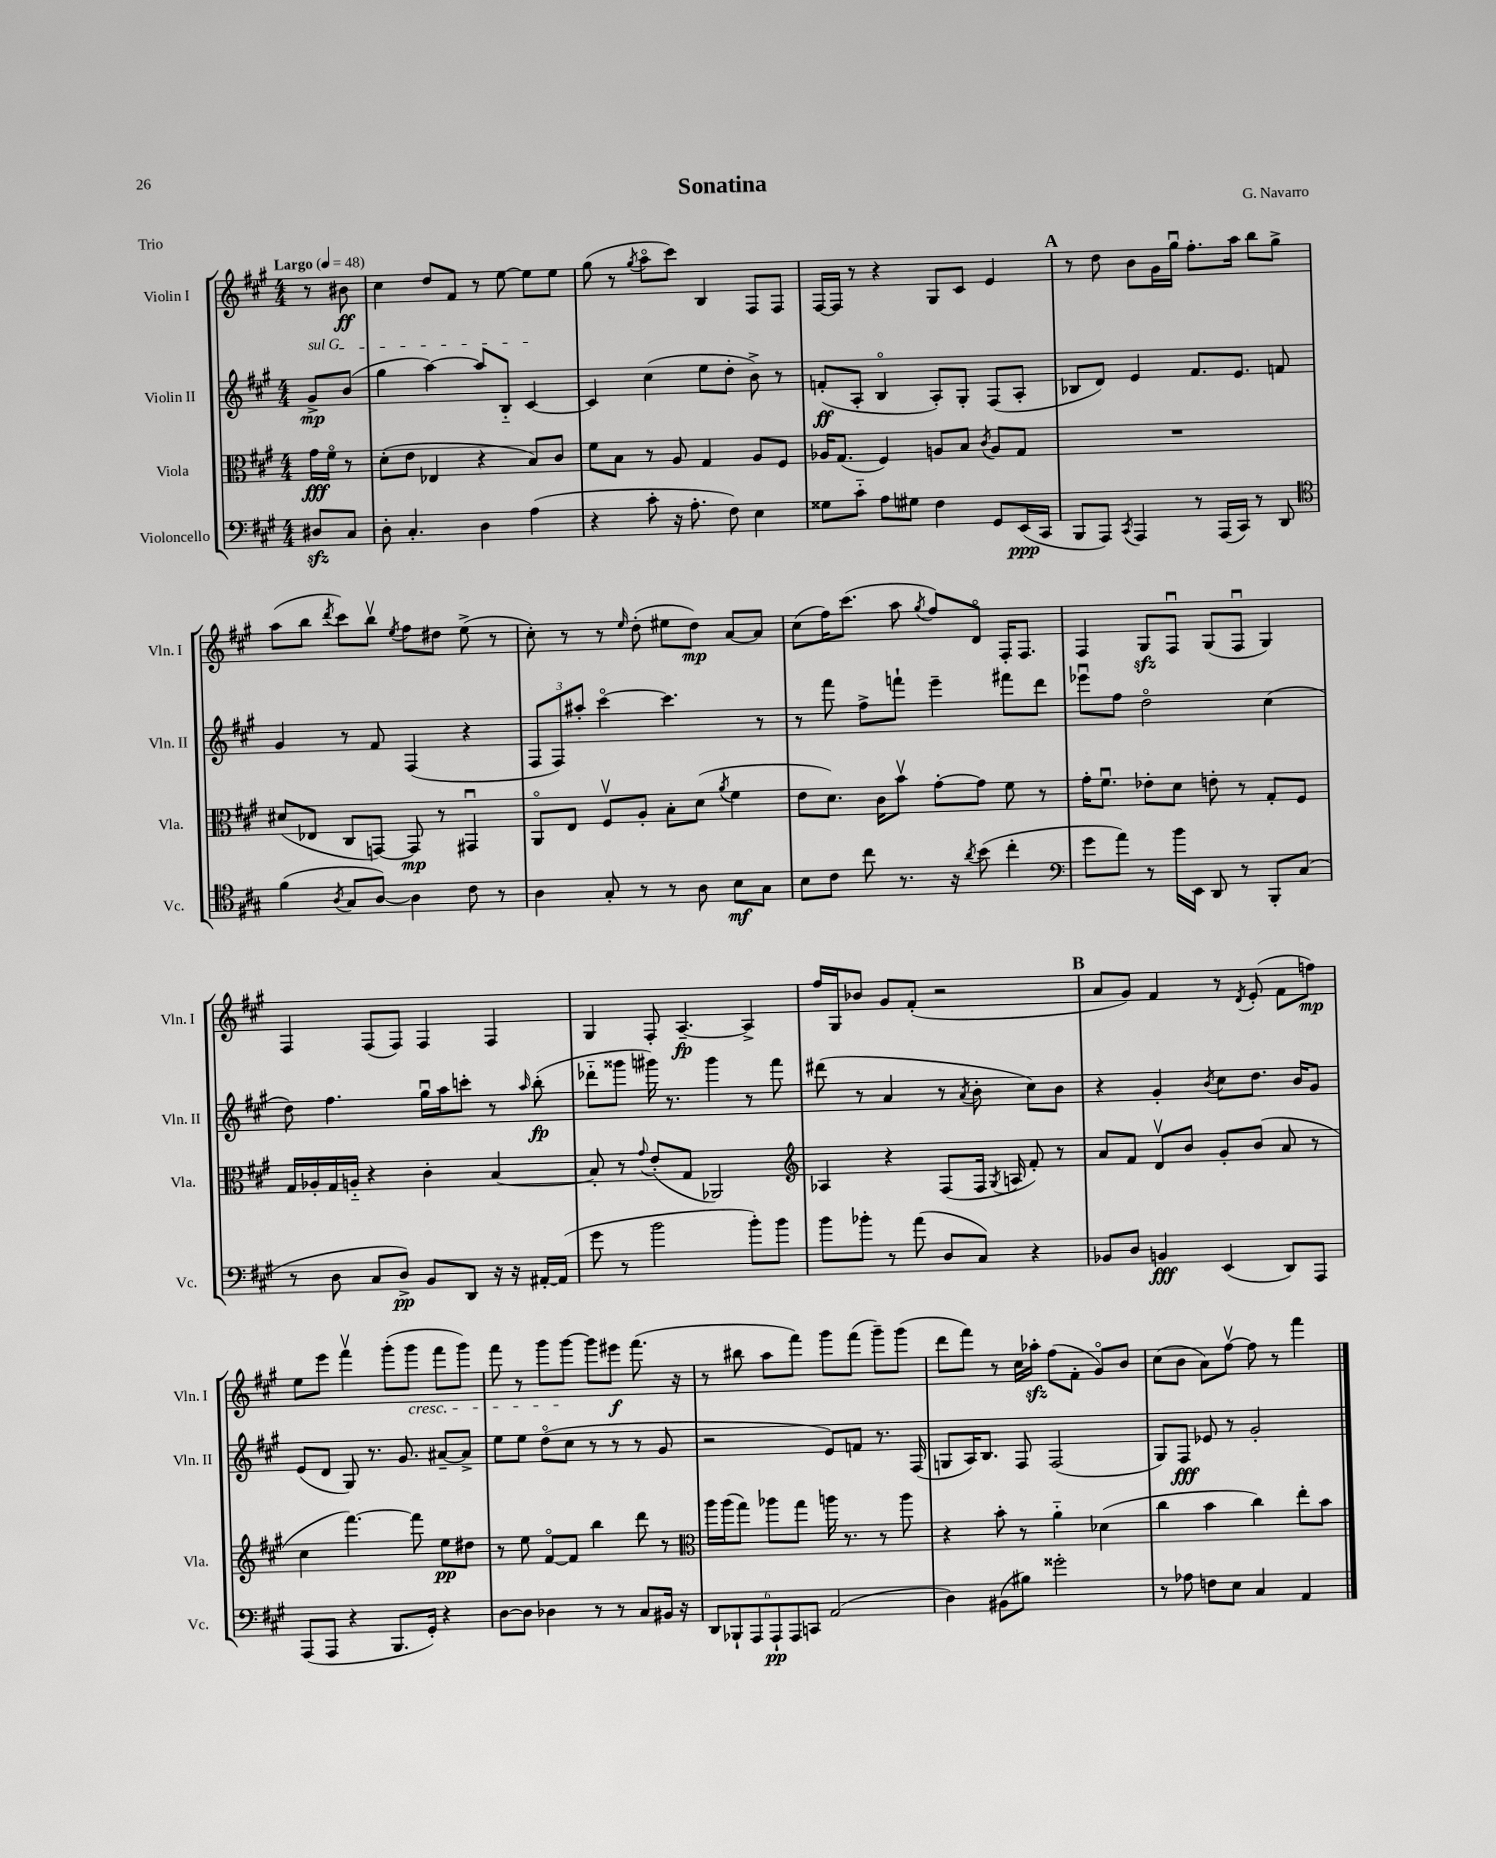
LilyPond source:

\header { title = "Sonatina" composer = "G. Navarro" piece = "Trio" }
<<
\new StaffGroup <<
\new Staff = "s0" \with { instrumentName = "Violin I" shortInstrumentName = "Vln. I" } {
    \clef treble \key a \major \numericTimeSignature \time 4/4 \partial 4 \tempo "Largo" 4 = 48
    \autoBeamOff r8 bis'8\ff |
    cis''4 d''8[ fis'8] r8 e''8~ e''8[ e''8] |
    gis''8( r8 \acciaccatura { gis''8 } a''8[\flageolet cis'''8]) b4 fis8[ fis8] |
    fis16[~ fis16] r8 r4 gis8[ cis'8] e'4 |
    \mark \markup { \bold "A" } r8 d''8 b'8[ gis'16 gis''16]\downbow fis''8.[-. a''16] b''8[ gis''8]-> |
    a''8[( b''8] \acciaccatura { d'''8 } cis'''8[) b''8]\upbow \acciaccatura { e''8 } fis''8[ dis''8] e''8->( r8 |
    cis''8-.) r8 r8 \grace { e''16 } d''8-.( eis''8[ d''8]\mp) a'8[~ a'8] |
    cis''8[( fis''16) cis'''8.]( a''8 \acciaccatura { gis''8 } fis''8[) d'8]\flageolet fis16[-. fis8.] |
    fis4 gis8[\sfz fis8]\downbow gis8[( fis8]\downbow gis4) |
    fis4 fis8[( fis8]) fis4 fis4 |
    gis4 fis8-. a4.~--\fp a4-> |
    fis''16[ gis16 bes'8] gis'8[ fis'8]-.( r2 |
    \mark \markup { \bold "B" } a'8[ gis'8]) fis'4 r8 \acciaccatura { d'8 } e'8-.( fis'8[ f''8]\mp) |
    e''8[ e'''8] fis'''4\upbow gis'''8[-.( gis'''8]\cresc fis'''8[ gis'''8]) |
    fis'''8 r8 gis'''8[ gis'''8]~\! gis'''8[ eis'''8]\f fis'''8.( r16 |
    r8 bis''8 a''8[ fis'''8]) gis'''8[ fis'''8]( gis'''8[--) gis'''8]( |
    d'''8[ fis'''8]) r8 cis''16[ aes''16]-.\sfz fis''8[( fis'8]-. gis'8[\flageolet) b'8] |
    cis''8[( b'8] a'8[) fis''8]~\upbow fis''8 r8 fis'''4 \bar "|." |
}
\new Staff = "s1" \with { instrumentName = "Violin II" shortInstrumentName = "Vln. II" } {
    \clef treble \key a \major \numericTimeSignature \time 4/4 \partial 4
    \autoBeamOff \once \override TextSpanner.bound-details.left.text = \markup { \italic "sul G" } gis'8[->\mp\startTextSpan b'8]( |
    gis''4 a''4~) a''8[ b8]-_ cis'4~\stopTextSpan |
    cis'4 cis''4( e''8[ d''8]-. b'8->) r8 |
    f'8[-.\ff( a8]-. b4\flageolet a8[-.) gis8]-. fis8[( a8]-. |
    \mark \markup { \bold "A" } bes8[ d'8]) e'4 fis'8.[ e'8.] f'8 |
    gis'4 r8 fis'8 fis4( r4 |
    \tuplet 3/2 { fis8[ fis8) ais''8]-. } cis'''4~\flageolet cis'''4. r8 |
    r8 fis'''8 fis''8[-> f'''8]-! e'''4-- fis'''8[ d'''8] |
    ees'''8[\downbow fis''8] d''2\flageolet cis''4( |
    d''8) fis''4. gis''16[\downbow a''16 c'''8]-. r8 \grace { a''16 } b''8-.\fp( |
    des'''8[-_ gisis'''8] gis'''16) r8. gis'''4 r8 fis'''8 |
    dis'''8( r8 a'4 r8 \acciaccatura { a'8 } b'8-. cis''8[) b'8] |
    \mark \markup { \bold "B" } r4 gis'4-. \acciaccatura { b'8 } cis''8[ d''8.] b'16[ gis'8] |
    e'8[( d'8] gis8) r8. gis'8. ais'8[~-- ais'8]-> |
    e''8[ e''8] d''8[\flageolet( cis''8] r8 r8 r8 gis'8 |
    r2 e'8[) f'8] r8. fis16( |
    g8[ a16) b8.] fis8 fis2( |
    gis8[) fis8]\fff ees'8 r8 gis'2-. \bar "|." |
}
\new Staff = "s2" \with { instrumentName = "Viola" shortInstrumentName = "Vla." } {
    \clef alto \key a \major \numericTimeSignature \time 4/4 \partial 4
    \autoBeamOff gis'16[\fff fis'16]\flageolet r8 |
    d'8[-.( e'8] ees4 r4 b8[) cis'8] |
    fis'8[ b8] r8 a8 gis4 a8[ fis8] |
    aes16[ gis8.]( fis4) a8[ b8] \acciaccatura { cis'8 } a8[ gis8] |
    \mark \markup { \bold "A" } R1 |
    dis'8[( ees8] cis8[ g,8]~) g,8\mp r8 gis,4\downbow |
    a,8[\flageolet e8] fis8[\upbow a8]-. b8[-. d'8]( \acciaccatura { a'8 } fis'4 |
    e'8[ d'8.]) cis'16[ b'8]\upbow gis'8[~-. gis'8] fis'8 r8 |
    gis'16[-. fis'8.]\downbow ees'8[-. d'8] e'8-. r8 gis8[-. fis8] |
    gis16[ aes16-. gis16 a16]-_ r4 cis'4-. b4~ |
    b8-. r8 \appoggiatura { gis'8 } e'8[-.( gis8] aes,2) |
    \clef treble aes4 r4 fis8[( fis16] \acciaccatura { gis8 } a16 fis'8-.) r8 |
    \mark \markup { \bold "B" } a'8[ fis'8] d'8[\upbow b'8] gis'8[-. b'8]( a'8 r8 |
    cis''4 fis'''4.~) fis'''8 e''8[\pp dis''8] |
    r8 e''8 fis'8[~\flageolet fis'8] b''4 d'''8 r8 |
    \clef alto a''16[ a''16( gis''8]) aes''8[ gis''8] a''16 r8. r8 a''8 |
    r4 b'8-. r8 a'4-_ des'4( |
    cis''4 b'4 cis''4) e''8[-. b'8] \bar "|." |
}
\new Staff = "s3" \with { instrumentName = "Violoncello" shortInstrumentName = "Vc." } {
    \clef bass \key a \major \numericTimeSignature \time 4/4 \partial 4
    \autoBeamOff dis8[\sfz cis8] |
    d8-. cis4.-. d4 a4( |
    r4 cis'8-. r16 a8.-. fis8) e4 |
    gisis8[ cis'8]-_ a8[ gis8] fis4 gis,8[ e,16\ppp( cis,16] |
    \mark \markup { \bold "A" } b,,8[ a,,8]) \acciaccatura { cis,8 } a,,4 r8 a,,16[( cis,16]) r8 d,8 |
    \clef tenor fis'4( \acciaccatura { a8 } gis8[ a8]~) a4 cis'8 r8 |
    a4 gis8-. r8 r8 a8 b8[\mf gis8] |
    b8[ cis'8] cis''8 r8. r16 \acciaccatura { a'8 } b'8( cis''4-. |
    \clef bass gis'8[ a'8]) r8 b'16[ e,16] d,8 r8 b,,8[-. cis8]( |
    r8 d8 cis8[ d8]->\pp) b,8[ d,8] r16 r16 ais,16[~-. ais,16]( |
    gis'8 r8 b'2 b'8[-.) b'8] |
    b'8[ bes'8]-. r8 a'8( d8[ cis8]) r4 |
    \mark \markup { \bold "B" } bes,8[ d8] b,4\fff e,4( d,8[) a,,8] |
    a,,8[( a,,8] r4 b,,8.[ gis,16]-.) r4 |
    d8[~ d8] des4 r8 r8 cis8[ bis,16] r16 |
    \tuplet 6/4 { d,8[ bes,,8-! a,,8 a,,8-!\pp a,,8 c,8] } a,2( |
    d4) bis,8[( bis8]) gisis'2-. |
    r8 aes8 f8[ e8] cis4 a,4 \bar "|." |
}
>>
>>
\layout { \context { \Score \remove "Bar_number_engraver" } }
